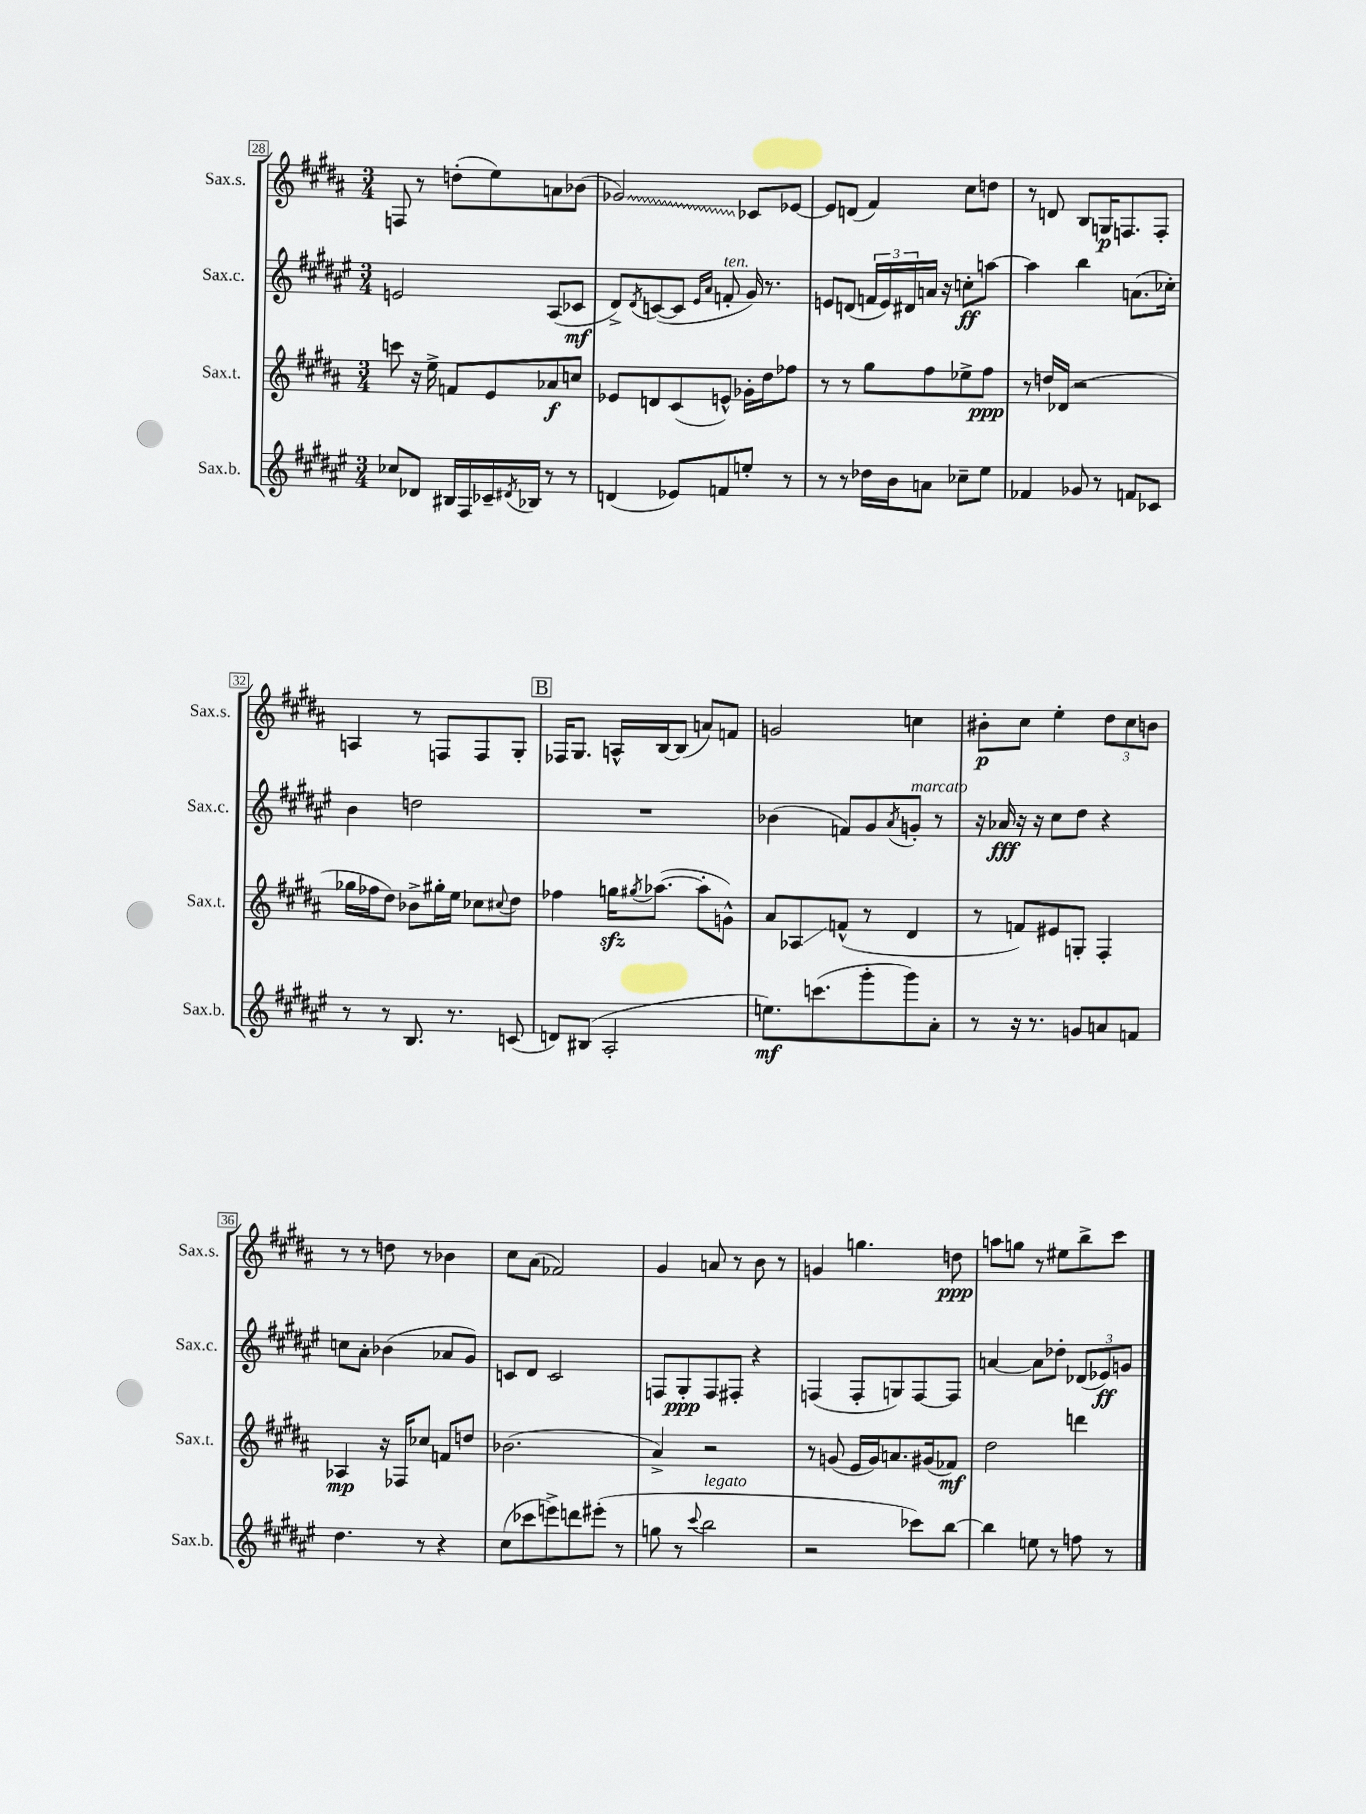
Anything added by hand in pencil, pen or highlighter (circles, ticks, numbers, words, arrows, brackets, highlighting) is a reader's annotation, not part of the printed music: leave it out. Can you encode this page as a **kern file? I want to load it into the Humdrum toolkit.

**kern	**kern	**kern	**kern
*staff4	*staff3	*staff2	*staff1
*clefG2	*clefG2	*clefG2	*clefG2
*k[f#c#g#d#a#e#]	*k[f#c#g#d#a#]	*k[f#c#g#d#a#e#]	*k[f#c#g#d#a#]
*M3/4	*M3/4	*M3/4	*M3/4
8cc-/L	8ccc\	2e/	8F/
8d-/J	16r	.	8r
.	16ee^\	.	.
16B#/LL	8f/L	.	(8dd'\L
16F#/	.	.	.
16c-~/	8e/	.	8ee\)
8qd#/	.	.	.
16B-/JJ	.	.	.
8r	8a-/	(8A#/L	8a\
8r	8cc/J	8c-/J	(8b-\J
=	=	=	=
(4d/	8e-/L	8d#^/L)	2g-/)
.	.	8qd#/	.
.	8d/	([8c/	.
8e-/L)	(8c#/	8c/]J	.
.	.	16qqe#/LL	.
.	.	16qqa#/JJ	.
8f/	8e^^/J)	8f'/	.
8ee'/J	16g-'\LL	16g#/)	8c-/L
.	16dd#\J	8.r	.
8r	8ff-\J	.	[8e-/J
=	=	=	=
8r	8r	8e/L	8e-/]L
8r	8r	(8d/J	(8d/J
16dd-\LL	8gg#\L	24f/LL	4f#/)
.	.	24e/)	.
16b\J	.	.	.
.	.	24d#/	.
8a\J	8ff#\	16a/JJ	.
.	.	16r	.
8cc-~\L	8ee-^\	8cc'\L	8cc#\L
8ee#\J	8ff#\J	[8aa\J	8dd\J
=	=	=	=
4f-/	8r	4aa\]	8r
.	16dd/LL	.	8d/
.	(16d-/JJ	.	.
8g-/	2r	4bb\	8B/L
8r	.	.	16G/K
.	.	.	8.F/
8f/L	.	(8.a\L	.
8c-/J	.	.	8F'/J
.	.	16cc-'\Jk)	.
=	=	=	=
8r	16gg-\LL	4b\	4A/
.	16ff-\J	.	.
8r	8dd#\J)	.	.
8.B/	8b-^\L	2dd\	8r
.	16gg#'\L	.	8F/L
8.r	16ee\JJ	.	.
.	8cc-\L	.	8F/
.	8qqcc#/	.	.
(8c/	8dd#\J	.	8G#'/J
=	=	=	=
8d/L)	4ff-\	2.r	16F-/LK
.	.	.	8.G#/J
(8B#/J	.	.	.
2A#'/	16gg\LK	.	16A^^/LL
.	8qgg#/	.	.
.	([8.aa-\J	.	[16B/J
.	.	.	(8B/]J
.	8aa-'\]L	.	8a/L)
.	8g^^\J)	.	8f/J
=	=	=	=
8.ee\L)	8a#/L	(4b-\	2g/
.	8A-/	.	.
(8.ccc\	.	.	.
.	(8f^^/J	8f/L)	.
8ggg#'\	8r	8g#/	.
.	.	8qa#/	.
8ggg#\)	4d#/	8g'/J	4cc\
8a#'\J	.	8r	.
=	=	=	=
8r	8r	16r	8b#'\L
.	.	16a-/	.
16r	8f/L)	16r	8cc#\J
8.r	.	16r	.
.	8e#/	8cc#\L	4ee'\
8g/L	8G'/J	8dd#\J	.
8a/	4F#'/	4r	12dd#\L
.	.	.	12cc#\
8f/J	.	.	.
.	.	.	12b\J
=	=	=	=
4.dd#\	4A-/	8cc\L	8r
.	.	8a#'\J	8r
.	16r	(4b-\	8dd\
.	16F-/LK	.	.
8r	8cc-/J	.	8r
4r	8f/L	8a-/L	4b-\
.	8dd/J	8g#/J)	.
=	=	=	=
(8cc#\L	(2.b-\	8c/L	8cc#\L
8ccc-\	.	8d#/J	(8a#\J
8eee^\)	.	2c/	2f-/)
8ddd\	.	.	.
(8eee#'\J	.	.	.
8r	.	.	.
=	=	=	=
8gg\	4a#^/)	8F/L	4g#/
8r	.	8G#'/	.
8qqccc#/	.	.	.
2bb\	2r	8F/	8a/
.	.	8F#'/J	8r
.	.	4r	8b\
.	.	.	8r
=	=	=	=
2r	8r	(4F/	4g/
.	(8g/	.	.
.	16e/LL	8F'/L	4.gg\
.	16g/J)	.	.
.	8.a/	8G/)	.
8ccc-\L)	.	[8F/	.
.	(16g#/k	.	.
[8bb\J	8f-/J)	8F/]J	8dd\
=	=	=	=
4bb\]	2dd#\	[4a/	8aa\L
.	.	.	8gg\J
8ee\	.	8a\]L	8r
8r	.	8dd-'\J	8ee#\L
8ff\	4ddd\	(12d-/L	8bb^\
.	.	12e-/)	.
8r	.	.	8ccc#\J
.	.	12g/J	.
==	==	==	==
*-	*-	*-	*-
